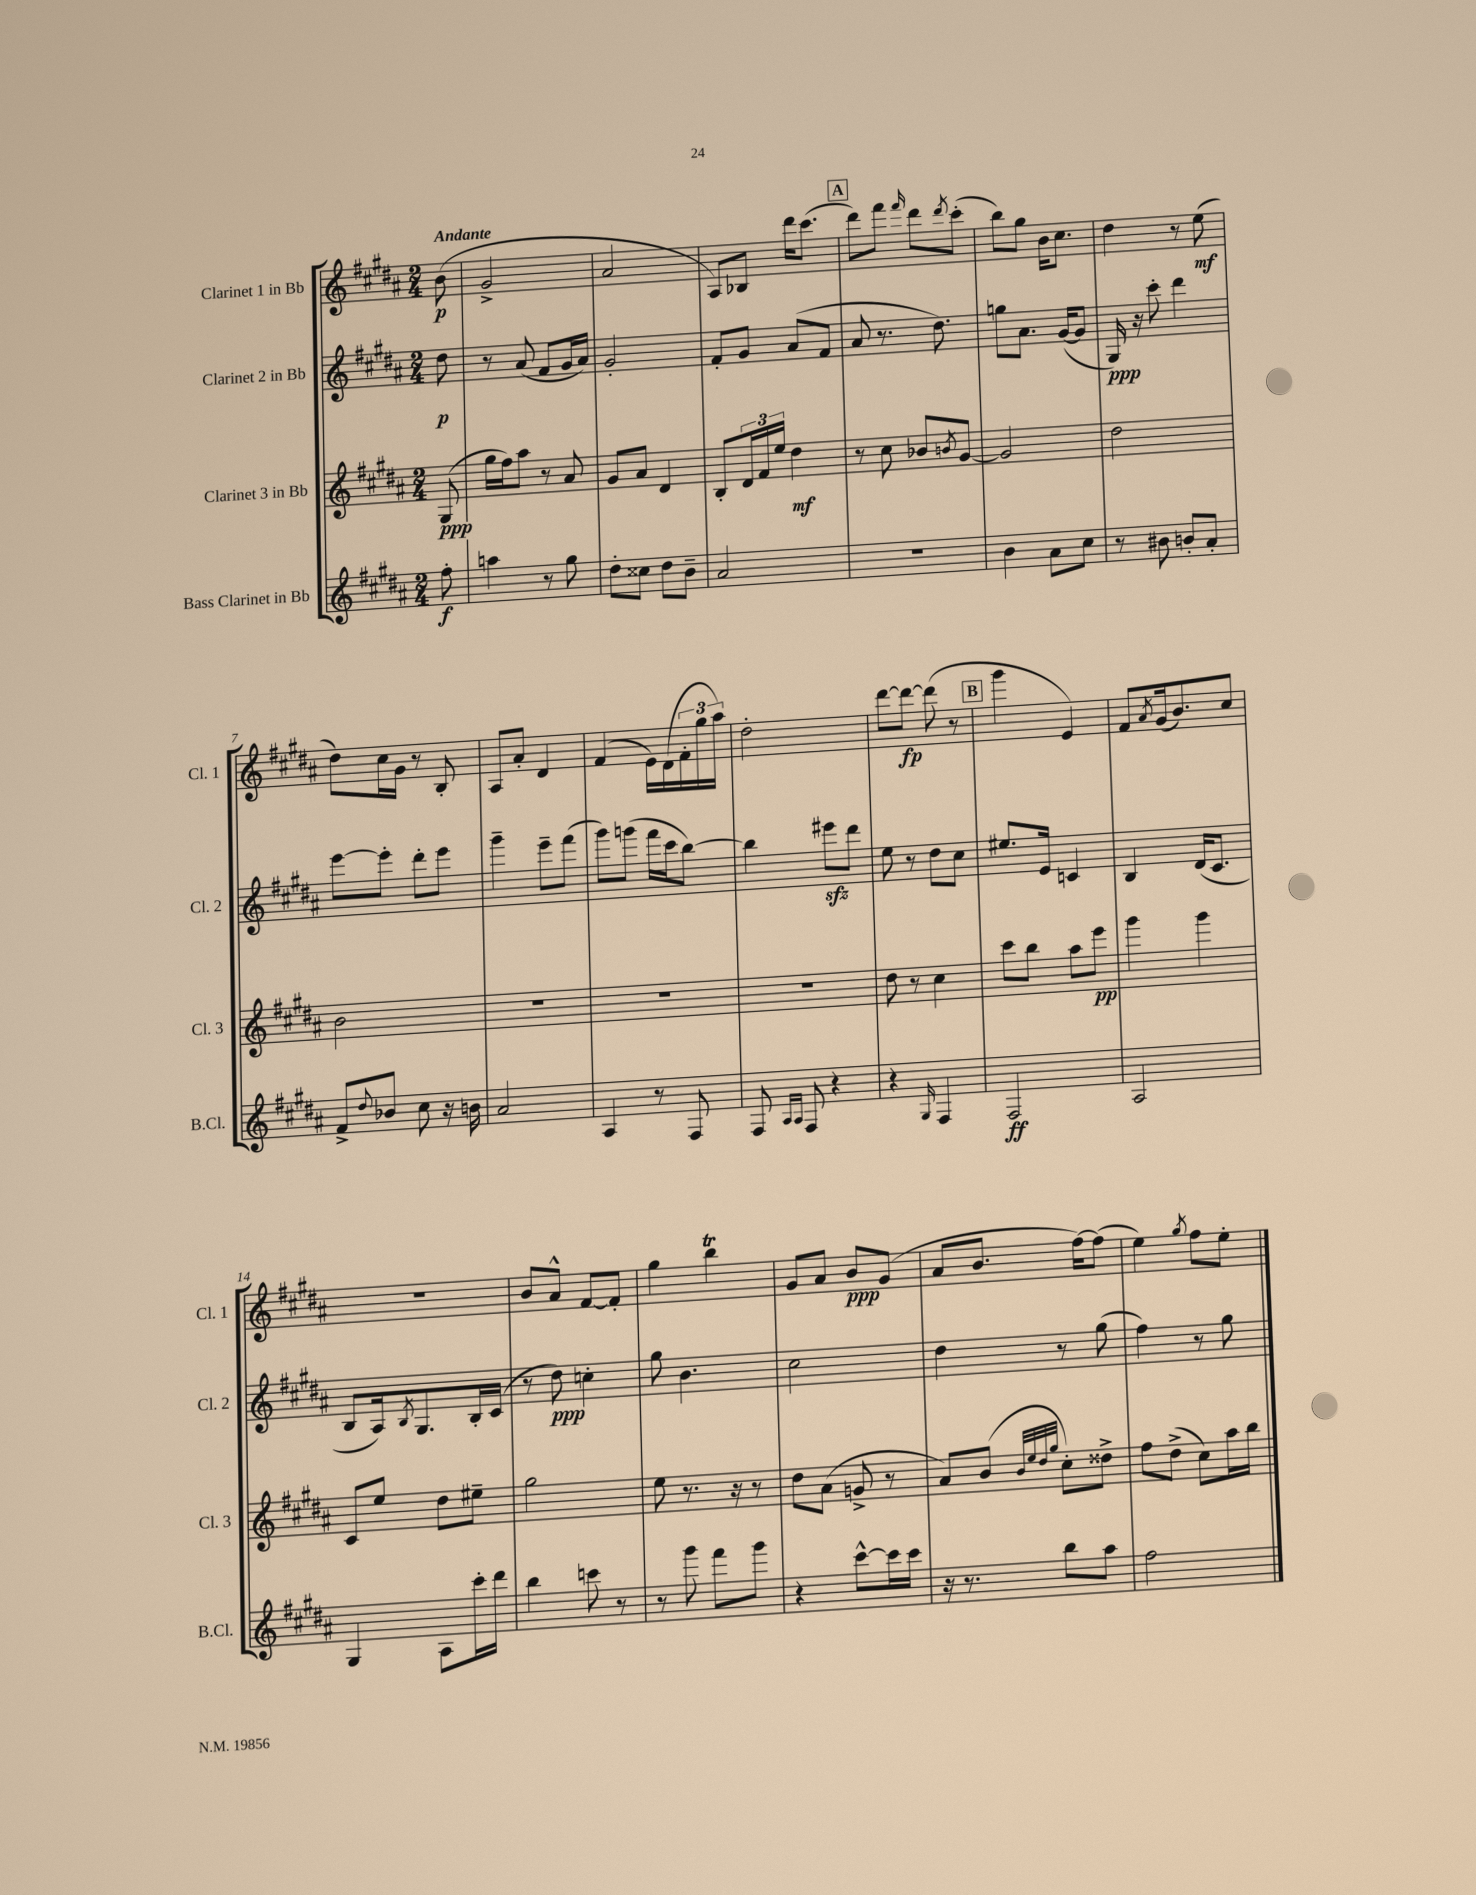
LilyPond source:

<<
\new StaffGroup <<
\new Staff = "s0" \with { instrumentName = "Clarinet 1 in Bb" shortInstrumentName = "Cl. 1" } {
    \clef treble \key b \major \numericTimeSignature \time 2/4 \partial 8 \tempo "Andante"
    b'8\p( |
    gis'2-> |
    ais'2 |
    ais8) bes8 dis'''16 cis'''8.( |
    \mark \markup { \box "A" } dis'''8) fis'''8 \grace { fis'''16 } dis'''8 \acciaccatura { dis'''8 } cis'''8-.( |
    b''8) gis''8 b'16 cis''8. |
    dis''4 r8 e''8\mf( |
    dis''8) cis''16 gis'16 r8 b8-. |
    ais8 ais'8-. dis'4 |
    fis'4( e'16) dis'16( \tuplet 3/2 { fis'16-. gis''16 ais''16) } |
    dis''2-. |
    dis'''8~ dis'''8~\fp dis'''8( r8 |
    \mark \markup { \box "B" } gis'''4 e'4) |
    fis'8 \acciaccatura { ais'8 } gis'16( b'8.) cis''8 |
    R2 |
    b'8 ais'8-^ fis'8~ fis'8-. |
    gis''4 b''4\trill |
    gis'8 ais'8 b'8\ppp gis'8( |
    ais'8 b'8. fis''16~) fis''8( |
    e''4) \acciaccatura { gis''8 } fis''8 e''8-. \bar "|." |
}
\new Staff = "s1" \with { instrumentName = "Clarinet 2 in Bb" shortInstrumentName = "Cl. 2" } {
    \clef treble \key b \major \numericTimeSignature \time 2/4 \partial 8
    dis''8\p |
    r8 ais'8( fis'8 gis'16 ais'16) |
    gis'2-. |
    fis'8-. gis'8 ais'8( fis'8 |
    \mark \markup { \box "A" } ais'8 r8. dis''8.) |
    g''8 ais'8. gis'16~( gis'8 |
    gis16\ppp) r16 cis'''8-. dis'''4 |
    e'''8~ e'''8-. dis'''8-. e'''8 |
    gis'''4-- e'''8-- fis'''8( |
    gis'''8) g'''8( fis'''16 cis'''16 b''8~) |
    b''4 eis'''8\sfz dis'''8 |
    e''8 r8 dis''8 cis''8 |
    \mark \markup { \box "B" } eis''8. e'16 c'4 |
    b4 dis'16( cis'8. |
    b8 ais16) \acciaccatura { b8 } gis8. b16-. cis'16( |
    r8 dis''8\ppp) c''4-. |
    gis''8 b'4. |
    cis''2 |
    dis''4 r8 gis''8( |
    fis''4) r8 gis''8 \bar "|." |
}
\new Staff = "s2" \with { instrumentName = "Clarinet 3 in Bb" shortInstrumentName = "Cl. 3" } {
    \clef treble \key b \major \numericTimeSignature \time 2/4 \partial 8
    gis8\ppp( |
    gis''16 fis''16) ais''8 r8 ais'8 |
    gis'8 ais'8 dis'4 |
    b8-. \tuplet 3/2 { dis'16 fis'16 e''16 } dis''4\mf |
    \mark \markup { \box "A" } r8 cis''8 bes'8 \acciaccatura { b'8 } gis'8~ |
    gis'2 |
    dis''2 |
    b'2 |
    R2 |
    R2 |
    R2 |
    dis''8 r8 cis''4 |
    \mark \markup { \box "B" } cis'''8 b''8 ais''8 e'''8\pp |
    gis'''4 gis'''4 |
    cis'8 e''8 dis''8 eis''8-- |
    gis''2 |
    e''8 r8. r16 r8 |
    dis''8 ais'8( g'8-> r8 |
    ais'8) b'8( \grace { b'32 e''32 dis''32 gis''32 } cis''8-.) disis''8-> |
    fis''8 dis''8->( cis''8) ais''16 b''16 \bar "|." |
}
\new Staff = "s3" \with { instrumentName = "Bass Clarinet in Bb" shortInstrumentName = "B.Cl." } {
    \clef treble \key b \major \numericTimeSignature \time 2/4 \partial 8
    fis''8-.\f |
    a''4 r8 gis''8 |
    dis''8-. cisis''8 dis''8 b'8-- |
    ais'2 |
    \mark \markup { \box "A" } R2 |
    b'4 ais'8 cis''8 |
    r8 bis'8 b'8-. ais'8-. |
    fis'8-> \appoggiatura { dis''8 } bes'8 cis''8 r16 b'16 |
    ais'2 |
    ais4 r8 fis8 |
    fis8 \grace { ais16 ais16 } fis8 r4 |
    r4 \grace { gis16 } fis4 |
    \mark \markup { \box "B" } fis2\ff |
    ais2 |
    gis4 ais8 cis'''16-. dis'''16 |
    b''4 c'''8 r8 |
    r8 gis'''8 fis'''8 gis'''8 |
    r4 cis'''8~-^ cis'''16 cis'''16 |
    r16 r8. b''8 ais''8 |
    fis''2 \bar "|." |
}
>>
>>
